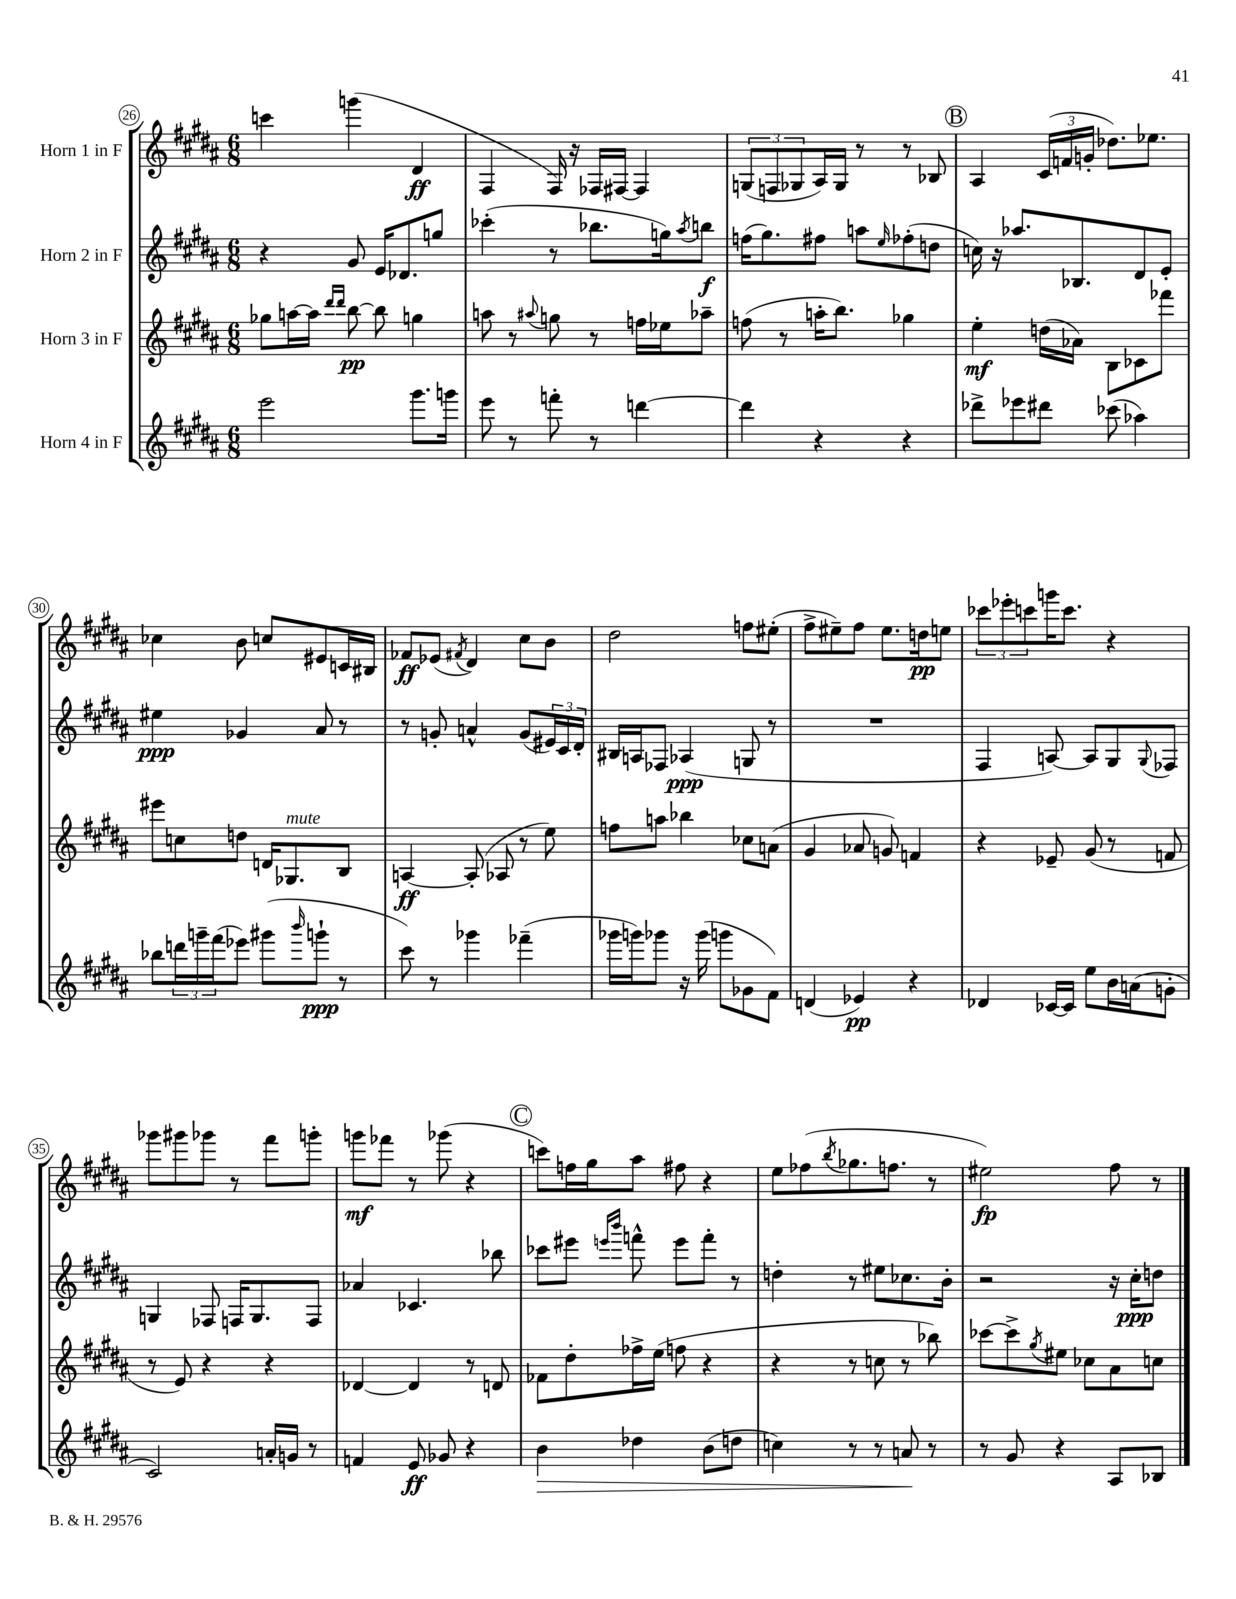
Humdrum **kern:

**kern	**dynam	**kern	**dynam	**kern	**dynam	**kern	**dynam
*part4	*part4	*part3	*part3	*part2	*part2	*part1	*part1
*staff4	*staff4	*staff3	*staff3	*staff2	*staff2	*staff1	*staff1
*I"Horn 4 in F	*	*I"Horn 3 in F	*	*I"Horn 2 in F	*	*I"Horn 1 in F	*
*clefG2	*	*clefG2	*	*clefG2	*	*clefG2	*
*k[f#c#g#d#a#]	*	*k[f#c#g#d#a#]	*	*k[f#c#g#d#a#]	*	*k[f#c#g#d#a#]	*
*M6/8	*	*M6/8	*	*M6/8	*	*M6/8	*
=26	=26	=26	=26	=26	=26	=26	=26
2eee\	.	8gg-X\L	.	4r	.	4cccn\	.
.	.	[16aan\L	.	.	.	.	.
.	.	16aa\JJ]	.	.	.	.	.
.	.	16qqddd#/LL	.	.	.	.	.
.	.	16qqddd#/JJ	.	.	.	.	.
.	.	[8bb\	pp	8g#/	.	(4gggn\	.
.	.	8bb\]	.	16e/KL	.	.	.
.	.	.	.	8.d-X/	.	.	.
8.ggg#\L	.	4ggn\	.	.	.	4d#/	ff
.	.	.	.	8ggn/J	.	.	.
16gggn\Jk	.	.	.	.	.	.	.
=27	=27	=27	=27	=27	=27	=27	=27
8eee\	.	8aan\	.	(4ccc-X'\	.	4F#/	.
8r	.	8r	.	.	.	.	.
.	.	8qqaa#X/	.	.	.	.	.
8fffn'\	.	8ggn\	.	8r	.	16F#/)	.
.	.	.	.	.	.	16r	.
8r	.	8r	.	8.bb-X\L	.	16F-X/LL	.
.	.	.	.	.	.	[16F#X/JJ	.
[4dddn\	.	16ffn\LL	.	.	.	4F#/]	.
.	.	16ee-X\J	.	16ggn\k)	.	.	.
.	.	.	.	8qaa#/	.	.	.
.	.	8aa-X~\J	.	8bbn\J	f	.	.
=28	=28	=28	=28	=28	=28	=28	=28
4ddd\]	.	(8ffn\	.	(16ffn\KL	.	(12Gn/L	.
.	.	.	.	8.gg#\)	.	.	.
.	.	.	.	.	.	12Fn/	.
.	.	8r	.	.	.	.	.
.	.	.	.	.	.	12G-X/	.
4r	.	16aan'\KL	.	8ff#X\J	.	16A#/L)	.
.	.	8.bb\J)	.	.	.	16G-/JJ	.
.	.	.	.	8aan\L	.	8r	.
.	.	.	.	16qqee/	.	.	.
4r	.	4gg-X\	.	(8ff-X'\	.	8r	.
.	.	.	.	8ddn\J	.	8B-X/	.
!!LO:REH:place=s1:t=B
=29	=29	=29	=29	=29	=29	=29	=29
8ddd-X^\L	.	4ee'\	mf	16ccn\)	.	4A#/	.
.	.	.	.	16r	.	.	.
8eee-X\	.	.	.	8.aa-X/L	.	.	.
8ddd#X\J	.	(16ddn\LL	.	.	.	(24c#/LL	.
.	.	.	.	.	.	24fn/	.
.	.	16a-X\JJ)	.	8.B-X/	.	.	.
.	.	.	.	.	.	24gn'/JJ	.
(8ccc-X\	.	8B\L	.	.	.	8.dd-X\L)	.
4aa-X\)	.	8c-X\	.	8d#/	.	.	.
.	.	.	.	.	.	8.ee-X\J	.
.	.	8fff-X\J	.	8e'/J	.	.	.
!!LO:LB:g=z
=30	=30	=30	=30	=30	=30	=30	=30
8bb-X\L	.	8eee#X\L	.	4ee#X\	ppp	4cc-X\	.
24dddn\L	.	8ccn\	.	.	.	.	.
24gggn~\	.	.	.	.	.	.	.
(24fff#\J	.	.	.	.	.	.	.
8eee-X\J)	.	8ddn\J	.	4g-X/	.	8b\	.
(8ggg#X\L	.	16dn/KL	.	.	.	8ccn/L	.
!	!	!LO:TX:a:i:t=mute	!	!	!	!	!
.	.	8.G-X/	.	.	.	.	.
16qqbbb/	.	.	.	.	.	.	.
8gggn`\J	ppp	.	.	8a#/	.	8e#X/	.
8r	.	8B/J	.	8r	.	16cn/L	.
.	.	.	.	.	.	16B#X/JJ	.
=31	=31	=31	=31	=31	=31	=31	=31
8ccc#\)	.	[4An/	ff	8r	.	8f-X/L	ff
8r	.	.	.	8gn'/	.	(8e-X/J	.
.	.	.	.	.	.	8qf#X/	.
4ggg-X\	.	(8A'/]	.	4an^^/	.	4d#/)	.
.	.	8A-X/	.	.	.	.	.
(4fff-X~\	.	8r	.	(8g/L	.	8cc#\L	.
.	.	8ee\)	.	24e#X/L)	.	8b\J	.
.	.	.	.	24c#/	.	.	.
.	.	.	.	24d#'/JJ	.	.	.
=32	=32	=32	=32	=32	=32	=32	=32
16ggg-X\LL	.	8ffn\L	.	16B#X/LL	.	2dd#\	.
16gggn\J)	.	.	.	16An/J	.	.	.
8ggg-X\J	.	8aan\J	.	8F-X/J	.	.	.
16r	.	4bb-X\	.	(4A-X/	ppp	.	.
(16ggg-\	.	.	.	.	.	.	.
8gggn\L	.	.	.	.	.	.	.
8g-X\	.	8cc-X\L	.	8Gn/	.	8ffn\L	.
8f#\J)	.	(8an\J	.	8r	.	(8ee#X'\J	.
=33	=33	=33	=33	=33	=33	=33	=33
(4dn/	.	4g#/	.	2.r	.	8ff#^\L	.
.	.	.	.	.	.	8ee#X~\)	.
4e-X/)	pp	8a-X/	.	.	.	8ff#\J	.
.	.	8gn/)	.	.	.	8.ee#\L	.
4r	.	4fn/	.	.	.	.	.
.	.	.	.	.	.	16ddn\k	pp
.	.	.	.	.	.	8een\J	.
=34	=34	=34	=34	=34	=34	=34	=34
4d-X/	.	4r	.	4F#/	.	12ccc-X\L	.
.	.	.	.	.	.	12eee-X'\	.
.	.	.	.	.	.	12cccn\	.
[16c-X/LL	.	8e-X~/	.	[8An/)	.	16gggn\K	.
16c-/JJ]	.	.	.	.	.	8.ccc\J	.
8ee\L	.	(8g#/	.	8A/L]	.	.	.
16b\L	.	8r	.	8G#/	.	4r	.
(16an\J	.	.	.	.	.	.	.
.	.	.	.	8qqG#/	.	.	.
8gn'\J	.	8fn/	.	8F-X/J	.	.	.
!!LO:LB:g=z
=35	=35	=35	=35	=35	=35	=35	=35
2c#/)	.	8r	.	4Gn/	.	8ggg-X\L	.
.	.	8e/)	.	.	.	8ggg#X\	.
.	.	4r	.	8F-X/	.	8ggg-X\J	.
.	.	.	.	16Fn/KL	.	8r	.
.	.	.	.	8.G/	.	.	.
16an'/LL	.	4r	.	.	.	8fff#\L	.
16gn/JJ	.	.	.	.	.	.	.
8r	.	.	.	8F/J	.	8gggn'\J	.
=36	=36	=36	=36	=36	=36	=36	=36
4fn/	.	[4d-X/	.	4a-X/	.	8gggn\L	mf
.	.	.	.	.	.	8fff-X\J	.
8e/	ff	4d-/]	.	4.c-X/	.	8r	.
8g-X/	.	.	.	.	.	(8ggg-X\	.
4r	.	8r	.	.	.	4r	.
.	.	8dn/	.	8bb-X\	.	.	.
!!LO:REH:place=s1:t=C
=37	=37	=37	=37	=37	=37	=37	=37
!	!LO:HP:b	!	!	!	!	!	!
4b\	>	8f-X\L	.	8ccc-X\L	.	8cccn\L)	.
.	.	8dd#'\	.	8eee#X\J	.	16ffn\L	.
.	.	.	.	.	.	16gg#\J	.
.	.	.	.	16qqeeen/LL	.	.	.
.	.	.	.	16qqbbb/JJ	.	.	.
4dd-X\	.	16ff-X^\L	.	8fffn^^\	.	8aa#\J	.
.	.	(16ee\JJ	.	.	.	.	.
.	.	8ffn\	.	8eee\L	.	8ff#X\	.
(8b\L	.	4r	.	8fff'\J	.	4r	.
8ddn\J	.	.	.	8r	.	.	.
=38	=38	=38	=38	=38	=38	=38	=38
4ccn\)	.	4r	.	4ddn'\	.	8ee\L	.
.	.	.	.	.	.	(8ff-X\	.
.	.	.	.	.	.	8qbb/	.
8r	.	8r	.	8r	.	8.gg-X\	.
8r	.	8ccn\	.	8ee#X\L	.	.	.
.	.	.	.	.	.	8.ffn\J	.
8an/	.	8r	.	8.cc-X\	.	.	.
8r	]	8bb-X\)	.	.	.	8r	.
.	.	.	.	16b'\Jk	.	.	.
=39	=39	=39	=39	=39	=39	=39	=39
8r	.	[8ccc-X\L	.	2r	.	2ee#X\)	fp
8g#/	.	8ccc-^\]	.	.	.	.	.
.	.	8qgg#/	.	.	.	.	.
4r	.	8ee#X\J	.	.	.	.	.
.	.	8cc-X\L	.	.	.	.	.
8A#/L	.	8a#\	.	16r	.	8ff#\	.
.	.	.	.	16cc#'\KL	ppp	.	.
8B-X/J	.	8ccn\J	.	8ddn\J	.	8r	.
==	==	==	==	==	==	==	==
*-	*-	*-	*-	*-	*-	*-	*-
